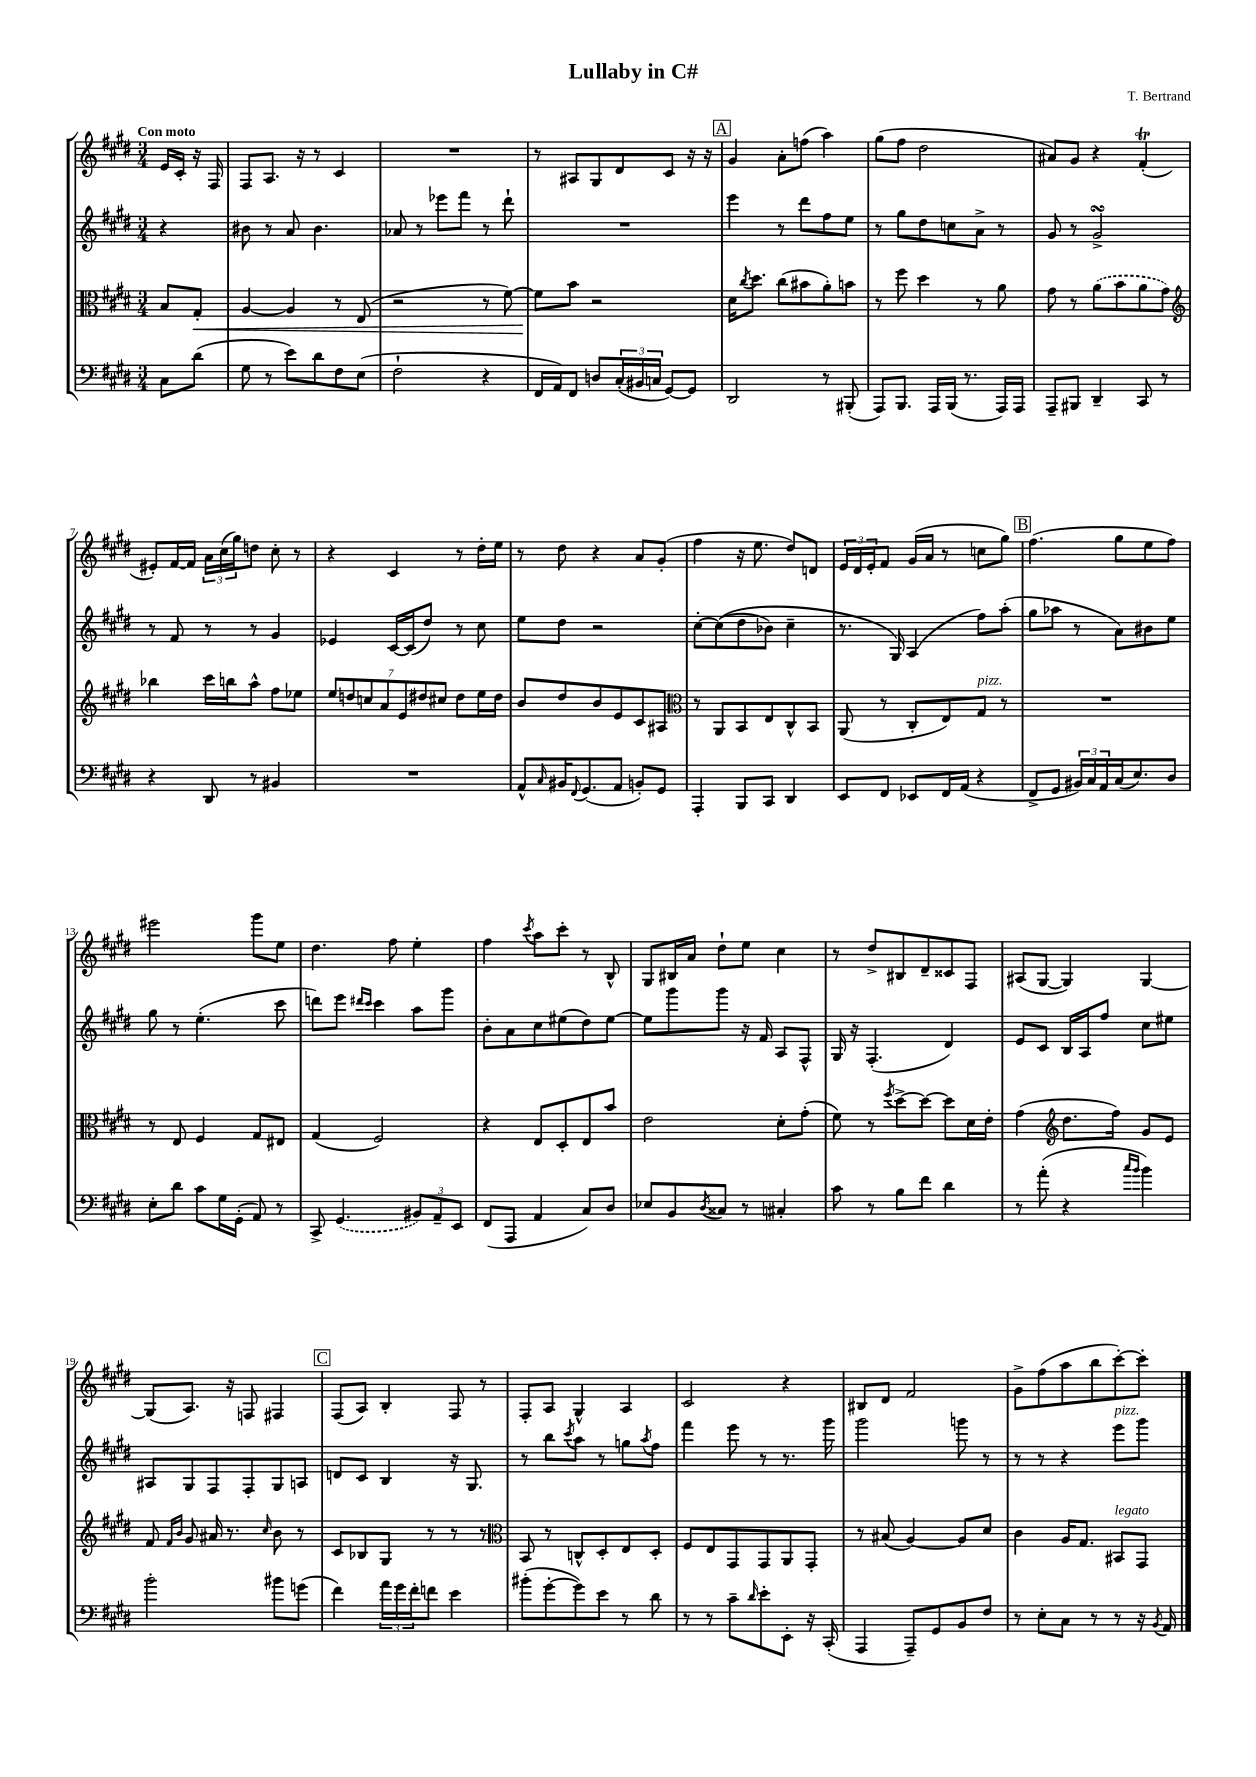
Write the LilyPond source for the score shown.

\header { title = "Lullaby in C#" composer = "T. Bertrand" }
<<
\new StaffGroup <<
\new Staff = "s0" {
    \clef treble \key e \major \numericTimeSignature \time 3/4 \partial 4 \tempo "Con moto"
    e'16 cis'16-. r16 fis16 |
    fis8 a8. r16 r8 cis'4 |
    R2. |
    r8 ais8 gis8 dis'8 cis'8 r16 r16 |
    \mark \markup { \box "A" } gis'4 a'8-. f''8( a''4) |
    gis''8( fis''8 dis''2 |
    ais'8) gis'8 r4 fis'4-.\trill( |
    eis'8-.) fis'16~ fis'16 \tuplet 3/2 { a'16 cis''16( gis''16) } d''8 cis''8-. r8 |
    r4 cis'4 r8 dis''16-. e''16 |
    r8 dis''8 r4 a'8 gis'8-.( |
    fis''4 r16 e''8. dis''8) d'8 |
    \tuplet 3/2 { e'16 dis'16 e'16-. } fis'8 gis'16( a'16 r8 c''8 gis''8) |
    \mark \markup { \box "B" } fis''4.( gis''8 e''8 fis''8) |
    eis'''2 gis'''8 e''8 |
    dis''4. fis''8 e''4-. |
    fis''4 \acciaccatura { cis'''8 } a''8 cis'''8-. r8 b8-^ |
    gis8 bis16 a'16 dis''8-! e''8 cis''4 |
    r8 dis''8-> bis8 dis'8-- cisis'8 fis8 |
    ais8( gis8~ gis4) gis4~ |
    gis8( a8.) r16 f8 fis4 |
    \mark \markup { \box "C" } fis8( a8) b4-. fis8 r8 |
    fis8-. a8 gis4-^ a4 |
    cis'2 r4 |
    bis8 dis'8 fis'2 |
    gis'8-> fis''8( a''8 b''8 cis'''8~-.) cis'''8-. \bar "|." |
}
\new Staff = "s1" {
    \clef treble \key e \major \numericTimeSignature \time 3/4 \partial 4
    r4 |
    bis'8 r8 a'8 bis'4. |
    aes'8 r8 ees'''8 fis'''8 r8 dis'''8-! |
    R2. |
    \mark \markup { \box "A" } e'''4 r8 dis'''8 fis''8 e''8 |
    r8 gis''8 dis''8 c''8 a'8-> r8 |
    gis'8 r8 gis'2->\turn |
    r8 fis'8 r8 r8 gis'4 |
    ees'4 cis'16~ cis'16( dis''8) r8 cis''8 |
    e''8 dis''8 r2 |
    cis''8~-. cis''8(\( dis''8 bes'8) cis''4-- |
    r8. gis16\) a4( fis''8) a''8-.( |
    \mark \markup { \box "B" } gis''8 aes''8 r8 a'8) bis'8 e''8 |
    gis''8 r8 e''4.-.( cis'''8 |
    d'''8) e'''8 \grace { dis'''16 cis'''16 } cis'''4 a''8 gis'''8 |
    b'8-. a'8 cis''8 eis''8( dis''8) eis''8~ |
    eis''8 gis'''8 gis'''8 r16 fis'16 a8 fis8-^ |
    gis16 r16 fis4.-.( dis'4) |
    e'8 cis'8 b16 a16 fis''8 cis''8 eis''8 |
    ais8 gis8 fis8 fis8-. gis8 a8 |
    \mark \markup { \box "C" } d'8 cis'8 b4 r16 gis8. |
    r8 b''8 \acciaccatura { cis'''8 } a''8 r8 g''8 \acciaccatura { a''8 } fis''8 |
    fis'''4 e'''8 r8 r8. gis'''16 |
    gis'''2 g'''8 r8 |
    r8 r8 r4 e'''8^\markup { \italic "pizz." } gis'''8 \bar "|." |
}
\new Staff = "s2" {
    \clef alto \key e \major \numericTimeSignature \time 3/4 \partial 4
    b8 gis8-.\< |
    a4~ a4 r8 e8( |
    r2 r8 fis'8~) |
    fis'8\! b'8 r2 |
    \mark \markup { \box "A" } dis'16 \acciaccatura { cis''8 } dis''8. cis''8( bis'8 a'8-.) b'8 |
    r8 fis''8 dis''4 r8 a'8 |
    gis'8 r8 \once \slurDashed a'8( b'8 a'8 gis'8) |
    \clef treble bes''4 cis'''16 b''16 a''8-^ fis''8 ees''8 |
    \tuplet 7/4 { e''8 d''8 c''8 a'8 e'8 dis''8 cis''8 } dis''8 e''16 dis''16 |
    b'8 dis''8 b'8 e'8 cis'8 ais8 |
    \clef alto r8 a,8 b,8 e8 cis8-^ b,8 |
    a,8( r8 cis8-. e8) gis8^\markup { \italic "pizz." } r8 |
    \mark \markup { \box "B" } R2. |
    r8 e8 fis4 gis8 eis8 |
    gis4( fis2) |
    r4 e8 dis8-. e8 b'8 |
    e'2 dis'8-. gis'8-.( |
    fis'8) r8 \acciaccatura { fis''8 } dis''8~-> dis''8~ dis''8 dis'16 e'16-. |
    gis'4( \clef treble dis''8. fis''16) gis'8 e'8 |
    fis'8 \grace { fis'16 b'16 } gis'8 ais'16 r8. \grace { cis''16 } b'8 r8 |
    \mark \markup { \box "C" } cis'8 bes8 gis8 r8 r8 r8 |
    \clef alto b,8 r8 c8-^ dis8-. e8 dis8-. |
    fis8 e8 gis,8 gis,8 a,8 gis,8-. |
    r8 bis8( a4~) a8 dis'8 |
    cis'4 a16 gis8. bis,8^\markup { \italic "legato" } gis,8 \bar "|." |
}
\new Staff = "s3" {
    \clef bass \key e \major \numericTimeSignature \time 3/4 \partial 4
    cis8 dis'8( |
    gis8 r8 e'8) dis'8 fis8 e8( |
    fis2-! r4 |
    fis,16 a,16) fis,8 d8 \tuplet 3/2 { cis16-.( bis,16 c16 } gis,8~) gis,8 |
    \mark \markup { \box "A" } dis,2 r8 bis,,8-.( |
    a,,8) b,,8. a,,16 b,,16( r8. a,,16) a,,16 |
    a,,8-- bis,,8 dis,4-- cis,8 r8 |
    r4 dis,8 r8 bis,4 |
    R2. |
    a,8-^ \grace { cis16 } bis,16 \appoggiatura { fis,8 } gis,8.( a,8 b,8-.) gis,8 |
    a,,4-. b,,8 cis,8 dis,4 |
    e,8 fis,8 ees,8 fis,16 a,16( r4 |
    \mark \markup { \box "B" } fis,8-> gis,8 \tuplet 3/2 { bis,16) cis16 a,16 } cis16( e8.) dis8 |
    e8-. dis'8 cis'8 gis16 gis,16-.( a,8) r8 |
    cis,8-> \once \slurDashed gis,4.( \tuplet 3/2 { bis,8) a,8-- e,8 } |
    fis,8( a,,8 a,4 cis8) dis8 |
    ees8 b,8 \acciaccatura { dis8 } cisis8 r8 cis4-. |
    cis'8 r8 b8 fis'8 dis'4 |
    r8 a'8-.( r4 \grace { cis''16 b'16 } b'4) |
    b'2-. bis'8 g'8( |
    \mark \markup { \box "C" } fis'4) \tuplet 3/2 { a'16 gis'16 fis'16-. } f'8 e'4 |
    bis'8-.( gis'8~-. gis'8) e'8 r8 dis'8 |
    r8 r8 cis'8-- \grace { dis'16 } e'8-. e,8-. r16 cis,16-.( |
    a,,4 a,,8--) gis,8 b,8 fis8 |
    r8 e8-. cis8 r8 r8 r16 \acciaccatura { b,8 } a,16 \bar "|." |
}
>>
>>
